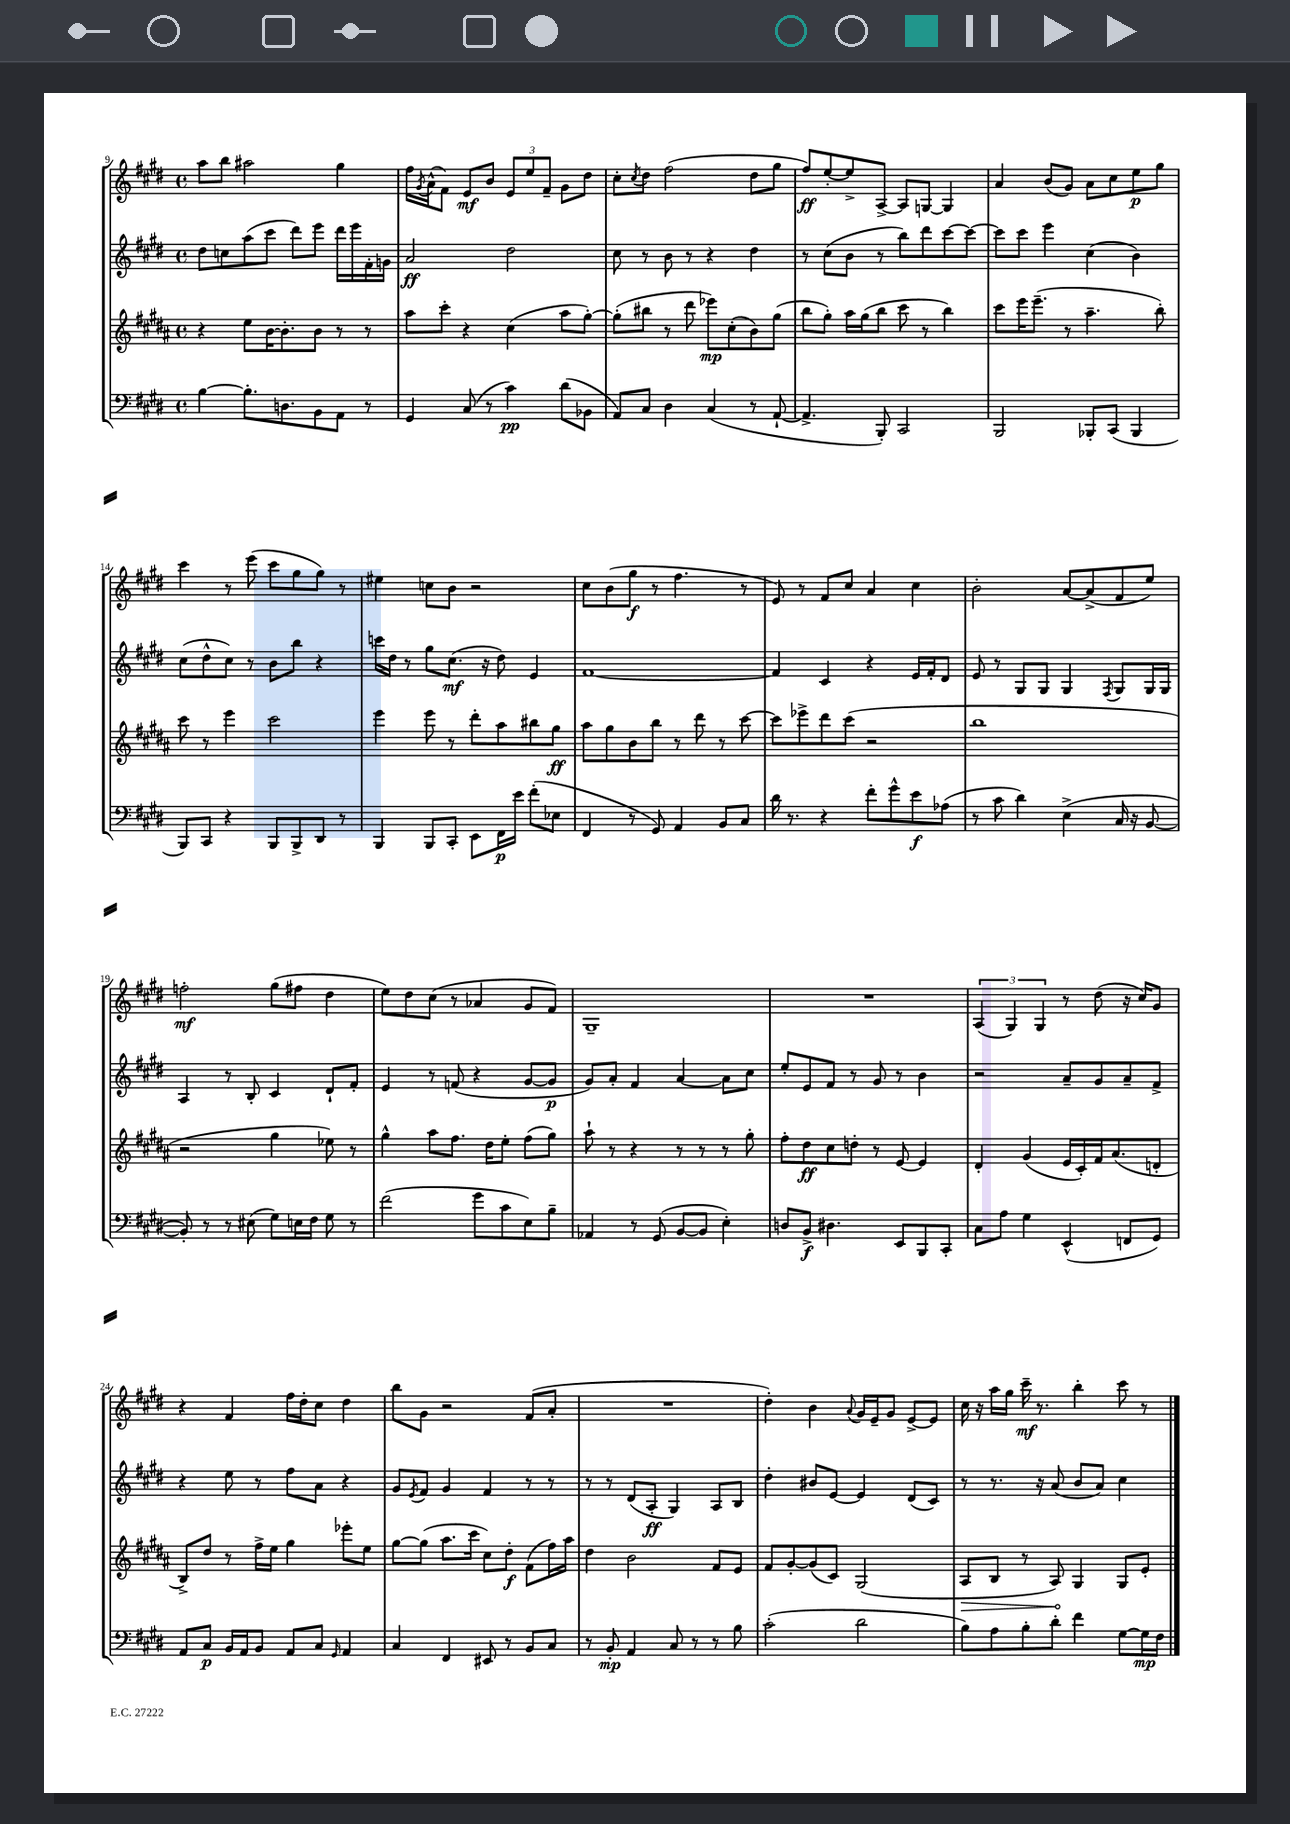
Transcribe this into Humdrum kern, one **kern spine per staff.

**kern	**kern	**kern	**kern
*staff4	*staff3	*staff2	*staff1
*clefF4	*clefG2	*clefG2	*clefG2
*k[f#c#g#d#]	*k[f#c#g#d#a#]	*k[f#c#g#d#]	*k[f#c#g#d#]
*M4/4	*M4/4	*M4/4	*M4/4
*met(c)	*met(c)	*met(c)	*met(c)
[4B\	4r	8dd#\L	8aa\L
.	.	8cc\	8bb\J
8.B'\]L	8ee\L	(8aa\	2aa#\
.	[16b\K	8ccc#\J	.
8.D\	8.b'\]	.	.
.	.	8ddd#\L)	.
8BB\	8b\J	8eee\J	.
8AA\J	8r	16ddd#\LL	4gg#\
.	.	16eee\	.
8r	8r	16f#'\	.
.	.	16g\JJ	.
=	=	=	=
4GG#/	8aa#\L	2a/	16ff#\LL
.	.	.	8qg#/
.	.	.	(16a^^\J
.	8ccc#'\J	.	8f#\J)
(8C#/	4r	.	8e/L
8r	.	.	8b/J
4c#\)	(4cc#\	2dd#\	12e/L
.	.	.	12ee/
.	.	.	12f#~/J
(8d#\L	8aa#\L	.	8g#\L
8BB-\J	[8gg#'\J)	.	8dd#\J
=	=	=	=
8AA/L)	(8gg#'\]L	8cc#\	8cc#'\L
.	.	.	8qcc#/
8C#/J	8bb#\J	8r	8dd#\J
4D#\	8r	8b\	(2ff#\
.	8ddd#\	8r	.
(4C#/	8eee-\L)	4r	.
.	(8cc#'\	.	.
8r	8b\)	4dd#\	8dd#\L
[8AA`/	(8gg#\J	.	8gg#\J
=	=	=	=
4.AA^/]	8bb\L	8r	8ff#/L)
.	8gg#'\J)	(8cc#\L	[8ee'/
.	16aa#\LL	8b\J	8ee^/]
.	(16gg#\J	.	.
8BBB'/)	8bb\J	8r	[8A^/J
2CC#/	8ccc#\	8bb\L)	8A/]L
.	8r	8ddd#\	[8G/J
.	4bb\)	[8ccc#\	4G/]
.	.	8ccc#\_J	.
=	=	=	=
2BBB/	8ccc#\L	8ccc#\]L	4a/
.	16eee\K	8ccc#\J	.
.	(8.eee~\J	.	.
.	.	4eee\	(8b/L
.	8r	.	8g#/J)
8BBB-'/L	4.aa#~\	(4cc#\	8a\L
(8CC#/J	.	.	8cc#\
4BBB-/	.	4b\)	8ee\
.	8bb'\)	.	8gg#\J
=	=	=	=
8BBB/L)	8ccc#\	(8cc#\L	4ccc#\
8CC#/J	8r	8dd#^^\	.
4r	4eee\	8cc#\J)	8r
.	.	8r	(8eee\
8BBB/L	2ccc#\	8b\L	8ccc#\L
8BBB^/	.	8bb\J	8gg#\
8DD#/J	.	4r	8gg#\J)
8r	.	.	8r
=	=	=	=
4BBB/	4eee\	16ccc\LL	4ee#\
.	.	16dd#\JJ	.
.	.	8r	.
8BBB/L	8eee\	8gg#\L	8cc\L
8CC#'/J	8r	(8.cc#\J	8b\J
8EE\L	8ddd#'\L	.	2r
.	.	16r	.
16FF#\L	8aa#\	8dd#\)	.
16e\JJ	.	.	.
(8f#'\L	8bb#\	4e/	.
8E-\J	8gg#\J	.	.
=	=	=	=
4FF#/	8aa#\L	[1f#	8cc#\L
.	8gg#\	.	(8b\
8r	8b\	.	8gg#\J
8GG#/)	8bb\J	.	8r
4AA/	8r	.	4.ff#\
.	8ddd#\	.	.
8BB/L	8r	.	.
8C#/J	[8ccc#\	.	8r
=	=	=	=
16d#\	8ccc#\]L	4f#/]	8e/)
8.r	.	.	.
.	8eee-^\	.	8r
4r	8ddd#\	4c#/	8f#/L
.	(8ccc#\J	.	8cc#/J
8f#'\L	2r	4r	4a/
8g#^^\	.	.	.
8e\	.	16e/LL	4cc#\
.	.	16f#'/J	.
(8A-\J	.	8d#/J	.
=	=	=	=
8r	1bb	8e/	2b'\
8c#\	.	8r	.
4d#\)	.	8G#/L	.
.	.	8G#/J	.
(4E^\	.	4G#/	[8a/L
.	.	.	(8a^/]
.	.	8qF#/	.
16C#/	.	8G#/L	8f#/
16r	.	.	.
[8BB/	.	16G#/L	8ee/J)
.	.	16G#/JJ	.
=	=	=	=
8BB'/])	2r	4A/	2ff'\
8r	.	.	.
8r	.	8r	.
(8E#\	.	8B'/	.
8G#\L)	4gg#\	4c#/	(8gg#\L
16E\L	.	.	8ff#\J
16F#\JJ	.	.	.
8G#\	8ee-\)	8d#`/L	4dd#\
8r	8r	8f#'/J	.
=	=	=	=
(2f#\	4gg#^^\	4e/	8ee\L)
.	.	.	8dd#\
.	8aa#\L	8r	(8cc#\J
.	8.ff#\J	(8f/	8r
8g#\L	.	4r	4a-/
.	16dd#\LK	.	.
8c#\	8ee'\J	.	.
8E\)	(8ff#\L	[8g#/L	8g#/L
8B~\J	8gg#\J)	8g#/]J	8f#/J)
=	=	=	=
4AA-/	8aa#`\	8g#/L)	1G#~
.	8r	8a'/J	.
8r	4r	4f#/	.
(8GG#/	.	.	.
[8BB/L	8r	[4a/	.
8BB/]J	8r	.	.
4E'\)	8r	8a\]L	.
.	8gg#'\	8cc#\J	.
=	=	=	=
8D/L	8ff#'\L	8ee'/L	1r
8BB^/J	8dd#\	8e/	.
4.D#\	8cc#\	8f#/J	.
.	8dd'\J	8r	.
.	8r	8g#/	.
8EE/L	[8e/	8r	.
8BBB/	4e/]	4b\	.
8CC#'/J	.	.	.
=	=	=	=
8C#\L	4d#'/	2r	(6A/
8A\J	.	.	.
.	.	.	6G#/)
4G#\	(4g#/	.	.
.	.	.	6G#/
(4EE^^/	16e/LL	8a~/L	8r
.	16c#'/)	.	.
.	16f#/J	8g#/	(8dd#\
.	(8.a#/	.	.
8FF/L	.	8a~/	16r
.	.	.	16cc#/LK)
8GG#/J)	8d'/J	8f#^/J	8g#/J
=	=	=	=
8AA/L	8B^/L)	4r	4r
8C#/J	8dd#/J	.	.
16BB/LL	8r	8ee\	4f#/
16AA/J	.	.	.
8BB/J	16ff#^\LL	8r	.
.	16ee\JJ	.	.
8AA/L	4gg#\	8ff#\L	16ff#\LL
.	.	.	16dd#'\J
8C#/J	.	8a\J	8cc#\J
16qqGG#/	.	.	.
4AA/	8eee-'\L	4r	4dd#\
.	8ee\J	.	.
=	=	=	=
4C#/	[8gg#\L	8g#/L	8bb\L
.	.	8qe/	.
.	(8gg#\]J	8f#/J	8g#\J
4FF#/	8.aa#\L	4g#/	2r
.	16ccc#\Jk	.	.
8EE#/	8cc#\L)	4f#/	.
8r	8dd#'\J	.	.
8BB/L	(8f#\L	8r	(8f#/L
8C#/J	16ff#\L)	8r	8a'/J
.	16aa#\JJ	.	.
=	=	=	=
8r	4dd#\	8r	1r
8BB'/	.	8r	.
4AA/	2b\	(8d#/L	.
.	.	8A'/J	.
8C#/	.	4G#/)	.
8r	.	.	.
8r	8f#/L	8A/L	.
8B\	8e/J	8B/J	.
=	=	=	=
(2c#'\	8f#/L	4dd#'\	4dd#'\)
.	[8g#'/	.	.
.	(8g#/]	8b#/L	4b\
.	8c#/J)	[8e/J	.
.	.	.	8qqa/
2d#\	(2G#/	4e/]	16g#/LL
.	.	.	16e~/J
.	.	.	8g#/J
.	.	(8d#/L	[8e^/L
.	.	8c#/J)	8e/]J
=	=	=	=
8B\L)	8A#/L	8r	16cc#\
.	.	.	16r
8A\	8B/J	8.r	16aa\LL
.	.	.	16gg#\JJ
8B'\	8r	.	16ccc#~\
.	.	16r	8.r
8d#'\J	8A#/)	(8a/	.
4f#\	4G#/	8b/L	4bb'\
.	.	8a/J)	.
[8G#\L	8G#/L	4cc#\	8ccc#\
16G#\]L	8e'/J	.	8r
16F#\JJ	.	.	.
==	==	==	==
*-	*-	*-	*-
